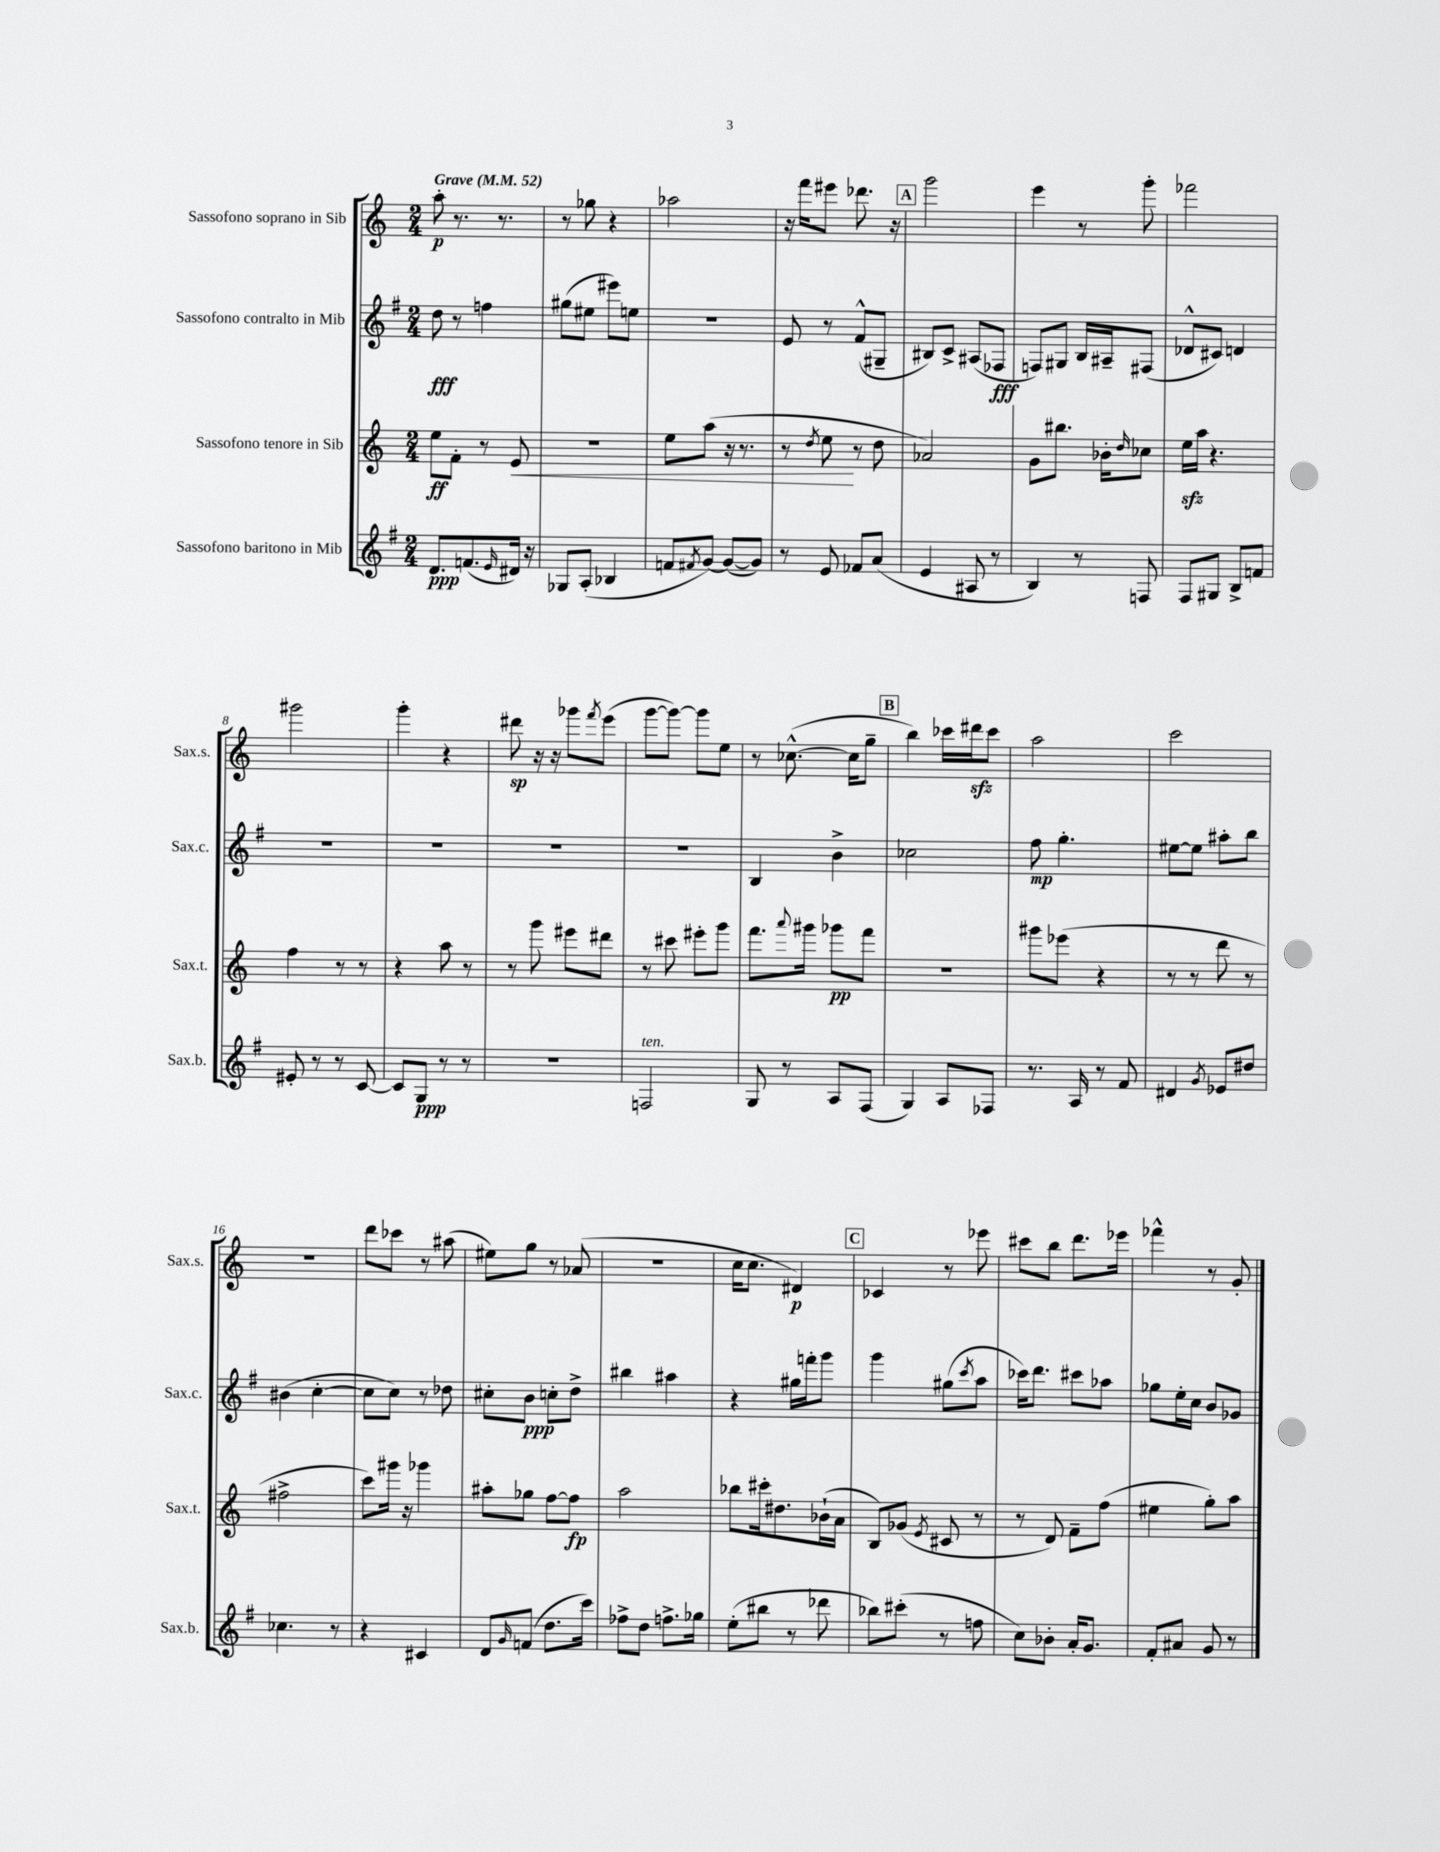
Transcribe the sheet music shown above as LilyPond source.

<<
\new StaffGroup <<
\new Staff = "s0" \with { instrumentName = "Sassofono soprano in Sib" shortInstrumentName = "Sax.s." } {
    \clef treble \key c \major \numericTimeSignature \time 2/4 \tempo "Grave" 4 = 52
    a''8-.\p r8. r8. |
    r8 ges''8 r4 |
    aes''2 |
    r16 f'''16 eis'''8 des'''8. r16 |
    \mark \markup { \box "A" } g'''2 |
    e'''4 r8 g'''8-. |
    fes'''2 |
    gis'''2 |
    g'''4-. r4 |
    dis'''8\sp r16 r16 ges'''8 \acciaccatura { f'''8 } e'''8( |
    g'''8~ g'''8~) g'''8 e''8 |
    r8 ces''8.~-^( ces''16 g''8-- |
    \mark \markup { \box "B" } b''4) ces'''16 dis'''16\sfz ces'''8 |
    a''2 |
    c'''2 |
    r2 |
    d'''8 ces'''8 r8 ais''8( |
    eis''8) g''8 r8 aes'8( |
    R2 |
    c''16 c''8. dis'4\p) |
    \mark \markup { \box "C" } ces'4 r8 ees'''8 |
    cis'''8 b''8 d'''8. ees'''16 |
    fes'''4-^ r8 g'8-. \bar "|." |
}
\new Staff = "s1" \with { instrumentName = "Sassofono contralto in Mib" shortInstrumentName = "Sax.c." } {
    \clef treble \key g \major \numericTimeSignature \time 2/4
    d''8\fff r8 f''4 |
    gis''8( eis''8 eis'''8) e''8 |
    r2 |
    e'8 r8 fis'8-^( gis8-- |
    \mark \markup { \box "A" } bis8) c'8-> ais8( fes8\fff |
    f8) gis8 b16 ais16-- fis8( |
    des'8-^ cis'8) d'4 |
    R2 |
    R2 |
    R2 |
    R2 |
    b4 b'4-> |
    \mark \markup { \box "B" } ces''2 |
    fis''8\mp g''4.-. |
    eis''8~ eis''8 ais''8-. b''8 |
    bis'4( c''4~-. |
    c''8 c''8) r8 des''8 |
    cis''8-. b'8\ppp c''8-. d''8-> |
    bis''4 ais''4 |
    r4 gis''16 f'''16-. g'''8 |
    \mark \markup { \box "C" } g'''4 gis''8( \acciaccatura { c'''8 } a''8 |
    ces'''16) d'''8. cis'''8 aes''8 |
    ges''8 e''16-. c''16 b'8 ges'8 \bar "|." |
}
\new Staff = "s2" \with { instrumentName = "Sassofono tenore in Sib" shortInstrumentName = "Sax.t." } {
    \clef treble \key c \major \numericTimeSignature \time 2/4
    e''8\ff f'8-. r8 e'8\< |
    R2 |
    e''8 a''8( r16 r8. |
    r8 \acciaccatura { d''8 } e''8\! r8 d''8 |
    \mark \markup { \box "A" } aes'2) |
    g'8 bis''8. bes'16-. \grace { d''16 } ces''8 |
    e''16\sfz a''16 r4. |
    f''4 r8 r8 |
    r4 a''8 r8 |
    r8 g'''8 eis'''8 dis'''8 |
    r8 cis'''8 eis'''8-. g'''8 |
    f'''8. \appoggiatura { a'''8 } gis'''16 ges'''8\pp f'''8 |
    \mark \markup { \box "B" } r2 |
    gis'''8 ees'''8( r4 |
    r8 r8 d'''8 r8 |
    fis''2-> |
    c'''8) gis'''16 r16 ges'''4 |
    ais''8-. ges''8 f''8~ f''8\fp |
    a''2 |
    bes''8 cis'''16-. dis''8. bes'16-!( a'16 |
    \mark \markup { \box "C" } b8) ges'8( \acciaccatura { e'8 } cis'8 r8 |
    r8 d'8) f'8-- f''8( |
    eis''4 g''8-.) a''8 \bar "|." |
}
\new Staff = "s3" \with { instrumentName = "Sassofono baritono in Mib" shortInstrumentName = "Sax.b." } {
    \clef treble \key g \major \numericTimeSignature \time 2/4
    d'8.\ppp f'8.( \grace { e'16 } dis'16) r16 |
    ges8 a8-.( bes4 |
    f'8 \acciaccatura { fis'8 } g'8~) g'8~( g'8) |
    r8 e'8 fes'8 a'8( |
    \mark \markup { \box "A" } e'4 ais8 r8 |
    b4) r8 f8 |
    fis8 gis8 b8-> f'8 |
    eis'8-. r8 r8 c'8~ |
    c'8 g8\ppp r8 r8 |
    r2 |
    f2^\markup { \italic "ten." } |
    g8 r8 a8 fis8( |
    \mark \markup { \box "B" } g4) a8 fes8 |
    r8. a16 r8 fis'8 |
    dis'4 \acciaccatura { g'8 } ees'8 dis''8 |
    ces''4. r8 |
    r4 cis'4 |
    d'8 \grace { g'16 } f'8( d''8. c'''16) |
    fes''8-> d''8 f''8.-> ges''16 |
    e''8-.( bis''8 r8 des'''8 |
    \mark \markup { \box "C" } bes''8) cis'''8-.( r8 f''8 |
    c''8) bes'8-. a'16-. g'8. |
    fis'8-. ais'8 g'8 r8 \bar "|." |
}
>>
>>
